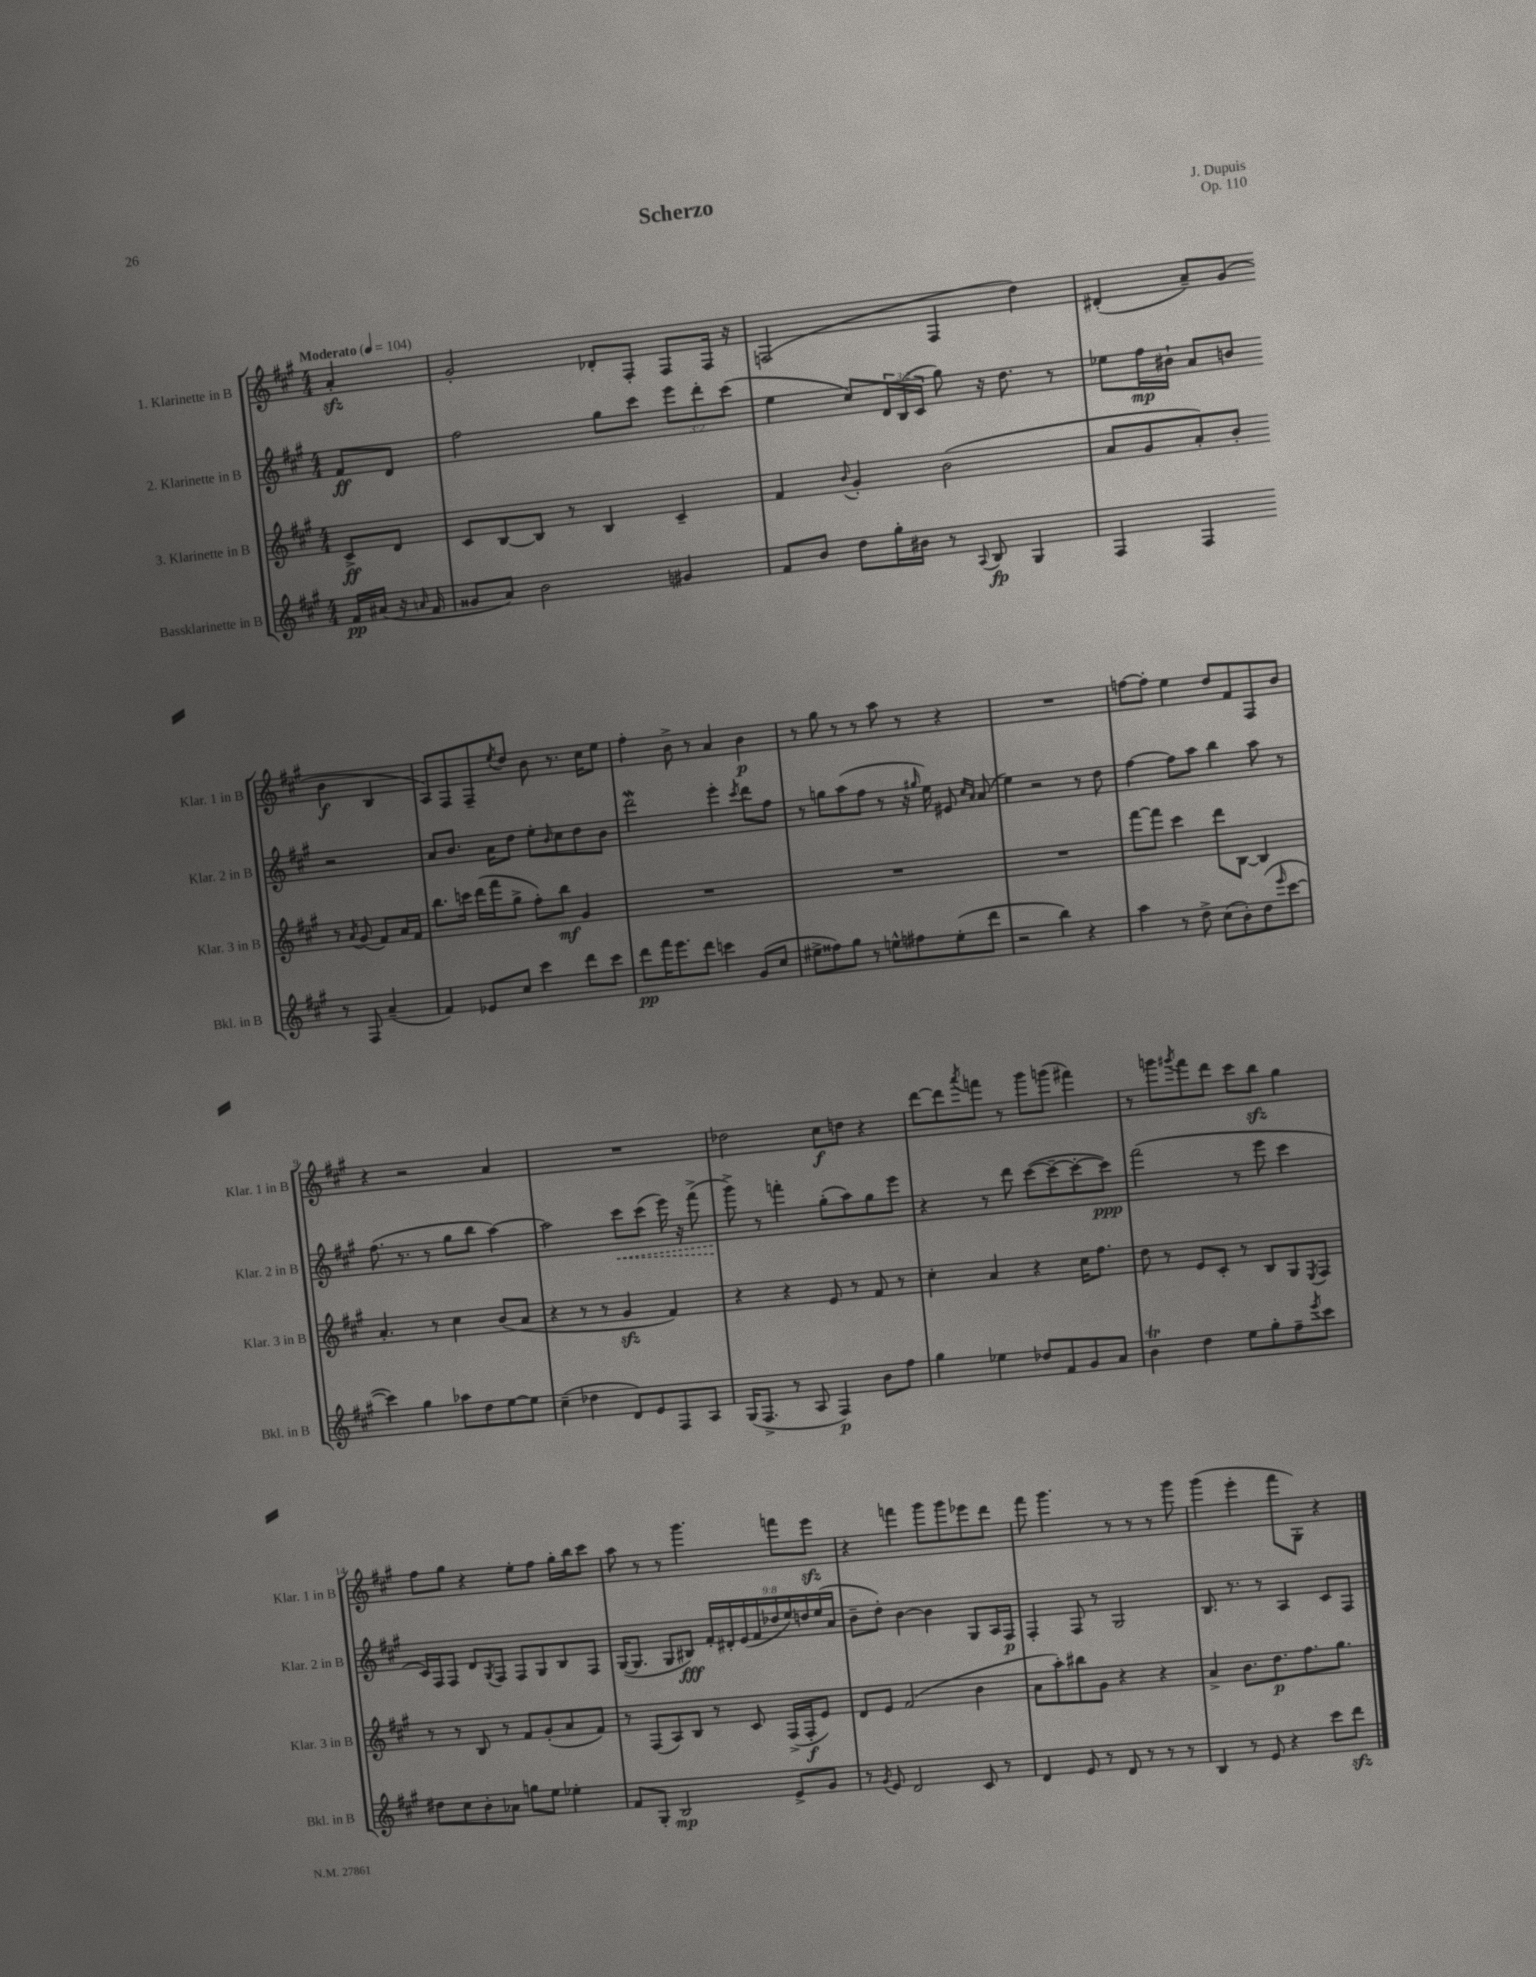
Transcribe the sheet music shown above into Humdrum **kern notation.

**kern	**kern	**kern	**kern
*staff4	*staff3	*staff2	*staff1
*clefG2	*clefG2	*clefG2	*clefG2
*k[f#c#g#]	*k[f#c#g#]	*k[f#c#g#]	*k[f#c#g#]
*M4/4	*M4/4	*M4/4	*M4/4
*MM104	*MM104	*MM104	*MM104
16f#	8c#^	8f#	4a'
(16a#	.	.	.
16r	8d	8d	.
16qqa	.	.	.
16f#	.	.	.
=	=	=	=
8g##	8c#	2ff#	2g#'
8a)	[8B	.	.
2b	8B]	.	.
.	8r	.	.
.	4B	8gg#	8d-'
.	.	8ccc#	8F#'
4g#	4c#~	12eee	8F#
.	.	12ddd'	.
.	.	.	16F#
.	.	(12ccc#	.
.	.	.	16r
=	=	=	=
8f#	4f#	4ee	(2F
8b	.	.	.
.	8qqb	.	.
8dd	4g#'	8cc#)	.
16gg#'	.	24d	.
.	.	(24B	.
16b#	.	.	.
.	.	24c#	.
8r	(2b	8gg#)	4F
8qqA	.	.	.
8B	.	16r	.
.	.	8.dd	.
4G#	.	.	4dd)
.	.	8r	.
=	=	=	=
4F#	8a	8ee-	(4d#'
.	8g#	16ff#	.
.	.	16b#`	.
4F#	8a')	8a	8a~)
.	8b'	8b	(8g#
8r	8r	2r	4b
.	8qa	.	.
8F#	(8g#	.	.
(4a~	8f#)	.	4B
.	16a	.	.
.	16f#	.	.
=	=	=	=
4f#)	8.bb	8a	8A)
.	.	8.b	8F#
.	16ccc	.	.
8e-	(16ddd	.	8F#~
.	16fff#	16a	.
.	.	.	8qee
8cc#	8gg#^	8dd	8dd
4ccc#	8ff#')	8ee'	8b
.	.	16qqb	.
.	8bb	8cc#	8.r
8ddd	4g#	8dd	.
.	.	.	16cc#
8ccc#	.	8b	8ee
=	=	=	=
8ddd	1r	2ddd	4ff#'
16fff#	.	.	.
8.eee	.	.	.
.	.	.	8b^
8ddd	.	.	8r
4ccc	.	4eee'	4a
.	.	8qccc#	.
(8g#	.	8ddd	4b
8cc#	.	8ff#	.
=	=	=	=
8ee#^	1r	8r	8r
8ff##)	.	8gg	8gg#
8gg#	.	(8aa	8r
8r	.	8ff#	8r
8ee^^	.	8r	8aa
8ff#	.	16r	8r
.	.	16qqgg#	.
.	.	16ee)	.
(8ee'	.	8e#	4r
.	.	16qqcc#	.
.	.	16qqa	.
8ddd	.	(8a	.
=	=	=	=
2r	1r	4ee)	1r
.	.	2r	.
4bb)	.	.	.
4r	.	8r	.
.	.	8dd	.
=	=	=	=
4aa	[8fff#	[4ff#	[8ff
.	8fff#]	.	8ff']
8r	4ccc#	8ff#]	4ee
8dd^	.	8aa	.
(8cc#	8ddd	4bb	8dd
8b')	[8B	.	8f#
(8dd	4B]	8aa	8F#
16qqeee	.	.	.
[8ccc#	.	8r	8b
=	=	=	=
4ccc#])	4.a'	(8.ff#	4r
.	.	8.r	.
4gg#	.	.	2r
.	8r	8r	.
8aa-	4cc#	8gg#	.
8dd	.	8bb	.
[8ee	(8b	[4aa)	4a
8ee]	8a	.	.
=	=	=	=
(4cc#~	4r	2aa]	1r
4dd-	8r	.	.
.	8r	.	.
8d)	4g#	8ccc#	.
8e	.	(8ccc#	.
8F#	4f#)	16eee)	.
.	.	16r	.
8A	.	(8fff#^	.
=	=	=	=
(16G#	4r	8ggg#^)	2dd-
8.F#^	.	.	.
.	.	8r	.
8r	4r	4fff'	.
8A	.	.	.
4F#)	8e	(8gg#'	8cc#
.	8r	8aa)	8dd
8b	8f#	8gg#	4r
8ff#	8r	8eee	.
=	=	=	=
4gg#	4cc#'	4r	[8ddd
.	.	.	8ddd]
.	.	.	8qaaa
4ee-	4a	8r	8fff
.	.	8ddd	8r
8dd-	4r	([8ccc#	8ggg#
8f#	.	8ccc#~_	(8ggg
8g#	16cc#	8ccc#'_	4fff#)
.	8.ff#	.	.
8a	.	8ccc#])	.
=	=	=	=
4b	8dd	(2fff#	8r
.	8r	.	8ggg
.	.	.	8qggg#
4dd	8e	.	8fff#
.	8c#'	.	8ddd
8ee	8r	8r	8ccc#
8gg#'	8B	8eee	8bb
8ff#~	8G#	4ccc#	4gg#
8qeee	8qE	.	.
8ccc#	8F#	.	.
=	=	=	=
8dd#	8r	16c#)	8ff#
.	.	16F#	.
8cc#	8r	8F#	8gg#
8b'	8B	8d	4r
.	.	8qG#	.
8a-	8r	8F#	.
8gg	8f#	8F#	8ee'
8ee	(8g#'	8G#	8ff#
4ee-'	8a	8B	16gg#'
.	.	.	16bb
.	8f#)	8F#	8ccc#
=	=	=	=
8f#	8r	([16G#	8aa
.	.	8.G#]	.
8G#'	(8F#	.	8r
2B	8A)	8G#	8r
.	8B	8B#)	4.ggg#
.	8r	18f#'	.
.	.	18d#'	.
.	.	(18e	.
.	8c#	.	.
.	.	18f#	.
.	.	18dd-	.
8e^	(16F#^	.	8fff
.	.	18ee)	.
.	16F#'	.	.
.	.	18dd	.
8g#	8e)	.	8eee
.	.	(18ee	.
.	.	18a	.
=	=	=	=
8r	8d	8b~	4r
8qg#	.	.	.
8e	8e	8dd')	.
2d	(2f#	[4b	4fff
.	.	4b]	8ggg#
.	.	.	8ggg#
8c#	4b	8G#	8eee-
8r	.	16A	8ddd
.	.	16F#	.
=	=	=	=
4d	8a	4F#'	8fff#
.	8aa')	.	4.ggg#
8e	8bb#	8F#	.
8r	8g#	8r	.
8d	4r	2G#	8r
8r	.	.	8r
8r	4r	.	8r
8r	.	.	8ggg#
=	=	=	=
4B	4a^	8.B	(4ggg#
.	.	8.r	.
8r	8.b	.	4eee'
8e	.	8r	.
.	8.dd	.	.
4r	.	4A	8fff#
.	8.ff#	.	8G#')
8ccc#	.	8c#	4r
.	8.gg#	.	.
8ddd	.	8F#	.
==	==	==	==
*-	*-	*-	*-
